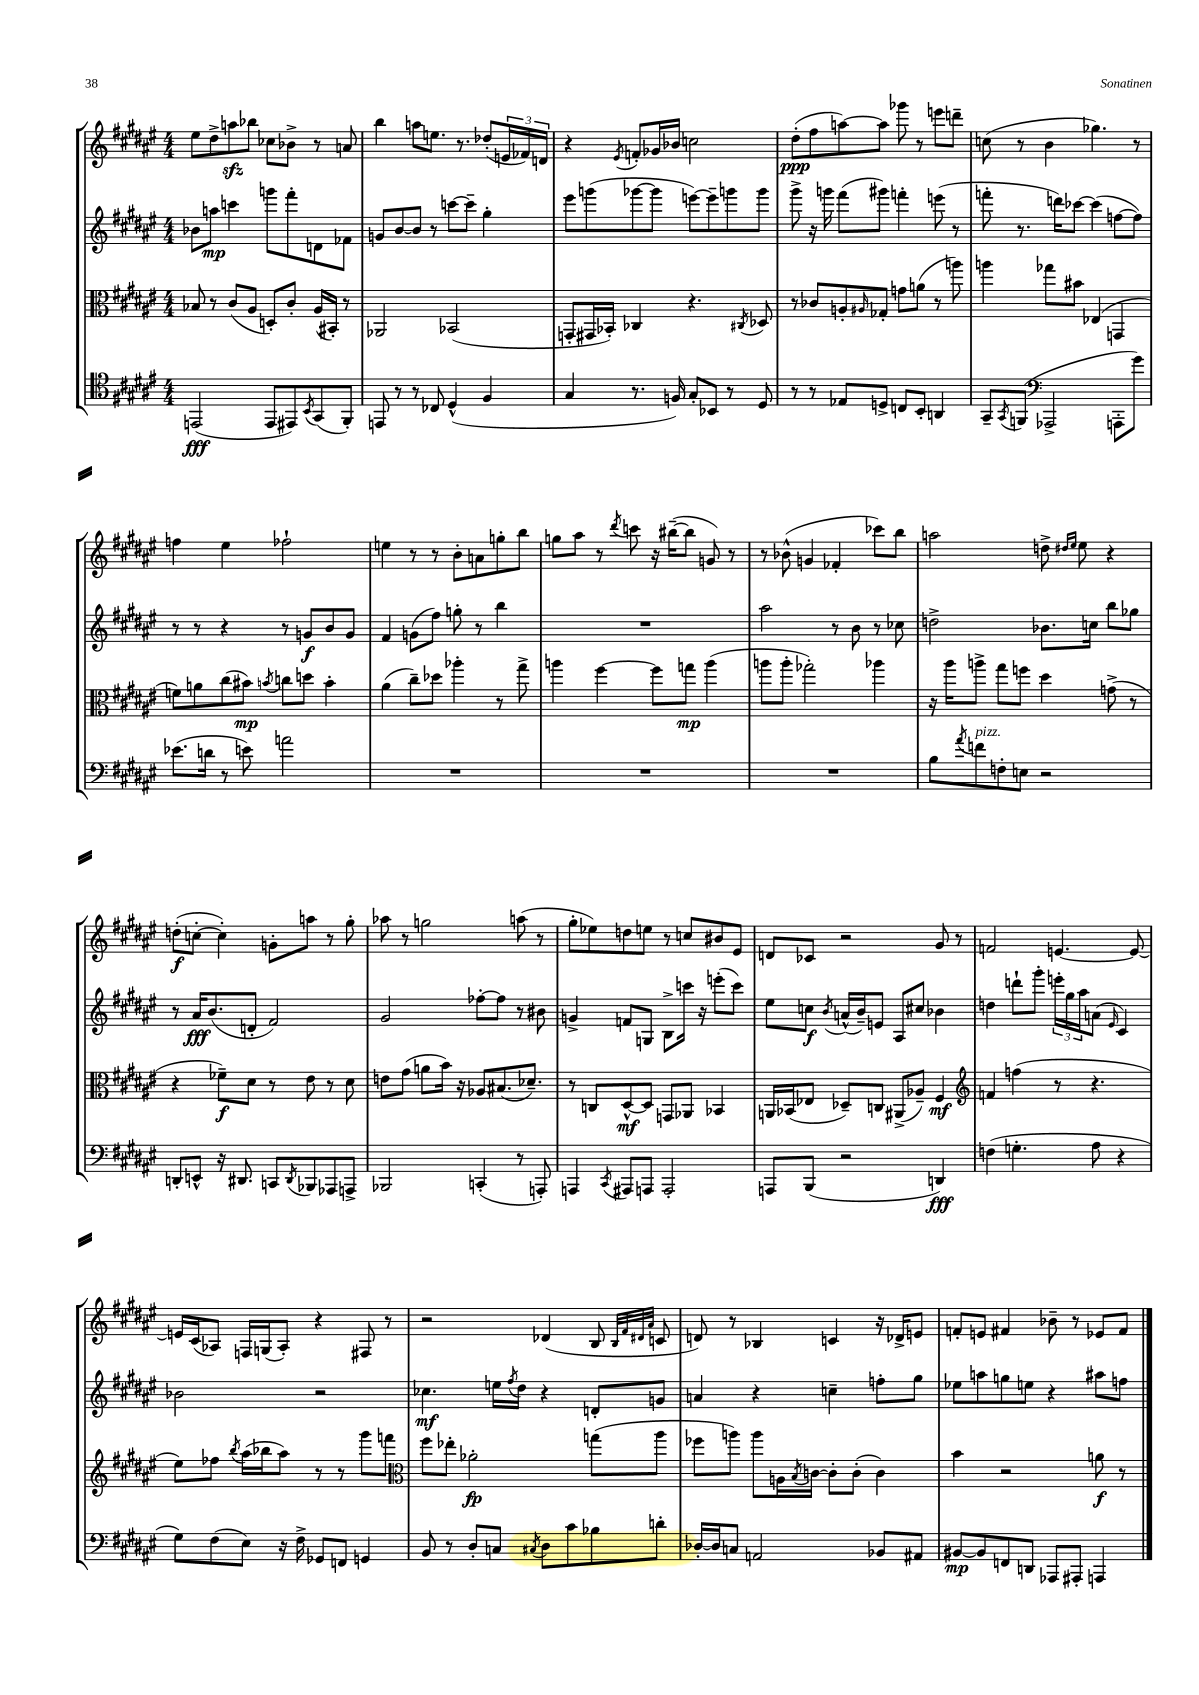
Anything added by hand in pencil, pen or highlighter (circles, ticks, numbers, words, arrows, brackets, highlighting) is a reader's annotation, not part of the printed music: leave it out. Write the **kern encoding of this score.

**kern	**kern	**kern	**kern
*staff4	*staff3	*staff2	*staff1
*clefC4	*clefC3	*clefG2	*clefG2
*k[f#c#g#d#a#e#]	*k[f#c#g#d#a#e#]	*k[f#c#g#d#a#e#]	*k[f#c#g#d#a#e#]
*M4/4	*M4/4	*M4/4	*M4/4
(2EE/	8B-/	8b-\L	8ee#\L
.	8r	8aa\J	8dd#^\
.	(8c#/L	4ccc\	8aa\
.	8A#/J	.	8bb-\J
8EE/L	8D'/L)	8ggg\L	8cc-\L
8EE#/)	8c#'/J	8fff#'\	8b-^\J
8qBB/	.	.	.
(8GG#/	(16A#/LL	8d\	8r
.	16BB#'/JJ)	.	.
8FF#'/J)	8r	8f-\J	8a/
=	=	=	=
8EE/	2AA-/	8g/L	4bb\
8r	.	[8b/	.
8r	.	8b/]J	8aa\L
8C-/	.	8r	8.ee\J
(4D#^^/	(2BB-/	[8ccc\L	.
.	.	.	8.r
.	.	8ccc~\]J	.
4F#/	.	4gg#'\	(8dd-'/L
.	.	.	24e/L
.	.	.	24f-/)
.	.	.	24d/JJ
=	=	=	=
4G#/	8GG'/L	8eee#\L	4r
.	16GG#/L	(8ggg\	.
.	16BB-'/JJ)	.	.
.	.	.	8qe#/
8.r	4C-/	[8ggg-\	8f'/L
.	.	8ggg-\]J	16g-/L
16F/)	.	.	16b-/JJ
8G#'/L	4.r	[8eee\L)	2cc\
8BB-/J	.	8eee~\]	.
8r	.	8ggg\	.
.	8qC#/	.	.
8D#/	8D-/	8ggg\J	.
=	=	=	=
8r	8r	8ggg#^\	(8dd#'\L
8r	8c-/L	16r	8ff#\
.	.	16ggg\	.
8E-/L	8A'/	(8fff#\L	[8aa\)
.	16qqA#/	.	.
8D^/J	8G-'/J	8ggg#\J)	8aa\]J
8C/L	8g\L	4fff'\	8ggg-\
8BB'/J	(8a\J	.	8r
4AA/	8r	(8eee\	8eee\L
.	8aa\)	8r	8ddd~\J
=	=	=	=
8GG#~/L	4aa\	8fff'\	(8cc\
8qGG#/	.	.	.
(8FF/J	.	8.r	8r
*clefF4	*	*	*
2AAA-^/	8gg-\L	.	4b\
.	.	16ddd\LK)	.
.	8b#\J	[8ccc-\J	.
.	(4E-/	(4ccc-\]	4.gg-\)
8AAA'\L	4GG/	[8ff\L	.
8g#\J)	.	8ff\]J)	8r
=	=	=	=
(8.e-\L	8f\L)	8r	4ff\
.	8a\	8r	.
16d\Jk	.	.	.
8r	(8cc#\	4r	4ee#\
8e\)	8b#\J)	.	.
.	8qb/	.	.
2a\	8cc\L	8r	2ff-`\
.	8dd\J	8g/L	.
.	4b'\	8b/	.
.	.	8g/J	.
=	=	=	=
1r	(4a#\	4f#/	4ee\
.	8cc#~\L)	(8g\L	8r
.	8dd-\J	8ff#\J)	8r
.	4aa-'\	8gg'\	8b'\L
.	.	8r	8a\
.	8r	4bb\	8gg'\
.	8gg#^\	.	8bb\J
=	=	=	=
1r	4aa\	1r	8gg\L
.	.	.	8aa#\J
.	[4ff#\	.	8r
.	.	.	8qddd#/
.	.	.	8ccc\
.	8ff#\]L	.	16r
.	.	.	([16bb#~\LK
.	8gg\J	.	8bb#\]J
.	(4aa\	.	8g/)
.	.	.	8r
=	=	=	=
1r	8aa\L	2aa#\	8r
.	8aa'\J	.	(8b-^^\
.	2gg-'\)	.	4g/
.	.	8r	4f-'/
.	.	8b\	.
.	4aa-\	8r	8ccc-\L)
.	.	8cc-\	8bb\J
=	=	=	=
8B\L	16r	2dd^\	2aa\
.	16aa#\LK	.	.
8qa#/	.	.	.
8f\	8aa^\J	.	.
8F'\	8gg#\L	.	.
8E\J	8ff\J	.	.
2r	4dd#\	8.b-\L	8dd^\
.	.	.	16qqdd#/LL
.	.	.	16qqee#/JJ
.	.	.	8ee#\
.	.	16cc\Jk	.
.	(8g^\	8bb\L	4r
.	8r	8gg-\J	.
=	=	=	=
8DD'/L	4r	8r	(8dd'\L
8EE^^/J	.	16a#/LK	[8cc'\J
.	.	(8.b/	.
16r	8f-~\L)	.	4cc'\])
8.DD#/	.	.	.
.	8d#\J	8d'/J	.
8CC/L	8r	2f#/)	8g'\L
8qDD#/	.	.	.
8BBB-/	8e#\	.	8aa\J
8AAA-/	8r	.	8r
8AAA^/J	8d#\	.	8gg#'\
=	=	=	=
2BBB-/	8e\L	2g#/	8aa-\
.	(8g#\J	.	8r
.	8a\L	.	2gg\
.	16b\Jk)	.	.
.	16r	.	.
(4CC'/	8A-/L	[8ff-'\L	.
.	(8.B#/	8ff-\]J	.
8r	.	8r	(8aa\
.	8.d-~/J)	.	.
8AAA'/)	.	8b#\	8r
=	=	=	=
4AAA/	8r	4g^/	8gg#'\L
.	8C/L	.	8ee-\)
8qCC#/	.	.	.
8AAA#/L	[8D#^^/	8f/L	8dd\
8AAA/J	8D#/]J	8G/J	8ee\J
2AAA'/	8GG/L	8B^\L	8r
.	8AA-/J	16ccc\Jk	8cc/L
.	.	16r	.
.	4BB-/	(8eee'\L	8b#/
.	.	8ccc\J)	8e#/J
=	=	=	=
8AAA/L	16AA/LL	8ee#\L	8d/L
.	(16BB-/J	.	.
(8BBB/J	8E-/J	8cc\J	8c-/J
.	.	8qb/	.
2r	8D-~/L)	(16a^^/LL	2r
.	.	16b~/J)	.
.	8C/J	8e/J	.
.	(8AA#^/L	8A#/L	.
.	8A-~/J)	8cc#/J	.
4DD/)	4F#/	4b-\	8g#/
.	.	.	8r
=	=	=	=
*	*clefG2	*	*
(4F\	4f/	4dd\	2f/
4.G'\	(4ff\	8ddd`\L	.
.	.	8ggg#'\J	.
.	8r	24eee'\LL	[4.e/
.	.	24gg#\	.
.	.	24aa#\J	.
8A#\	4.r	(8a\J	.
.	.	16qqe#/	.
4r	.	4c#/)	.
.	.	.	8e/_
=	=	=	=
8G#\L)	8ee#\L)	2b-\	16e/]LL
.	.	.	(16c#/J
(8F#\	8ff-\J	.	8A-/J)
.	8qbb/	.	.
8E#\J)	(16aa#\LL	.	16F/LL
.	16bb-\J	.	(16G/J
16r	8aa#\J)	.	8A-'/J)
16F#^\	.	.	.
8GG-/L	8r	2r	4r
8FF/J	8r	.	.
4GG/	8ggg#\L	.	8F#/
.	8fff\J	.	8r
=	=	=	=
*	*clefC3	*	*
8BB/	8ff#\L	4.cc-\	2r
8r	8ee-'\J	.	.
8D#'/L	2a-'\	.	.
8C/J	.	16ee\LL	.
.	.	8qff#/	.
.	.	16dd#\JJ	.
8qC#/	.	.	.
8D#\L	.	4r	(4d-/
8c#\	.	.	.
8B-\	(8gg\L	8d'/L	8B/
.	.	.	32qqB/LLL
.	.	.	32qqf#/
.	.	.	32qqd#/
.	.	.	32qqa#/JJJ
8d'\J	8aa#\J	8g/J	8c/
=	=	=	=
[16D-'/LL	8ff-\L	4a/	8d/)
16D-/]J	.	.	.
8C/J	8aa\J)	.	8r
2AA/	8aa\L	4r	4B-/
.	16A\L	.	.
.	8qB/	.	.
.	[16c\JJ	.	.
.	8c'\]L	4cc~\	4c/
.	(8c'\J	.	.
8BB-/L	4c\)	8ff'\L	16r
.	.	.	16d-^/LK
8AA#/J	.	8gg#\J	8e/J
=	=	=	=
[8BB#/L	4b\	8ee-\L	8f'/L
8BB#/]	.	8aa\	8e/J
8FF/	2r	8gg\	4f#/
8DD/J	.	8ee\J	.
8AAA-/L	.	4r	8b-~\
8AAA#'/J	.	.	8r
4AAA/	8a\	8aa#\L	8e-/L
.	8r	8ff\J	8f#/J
==	==	==	==
*-	*-	*-	*-
